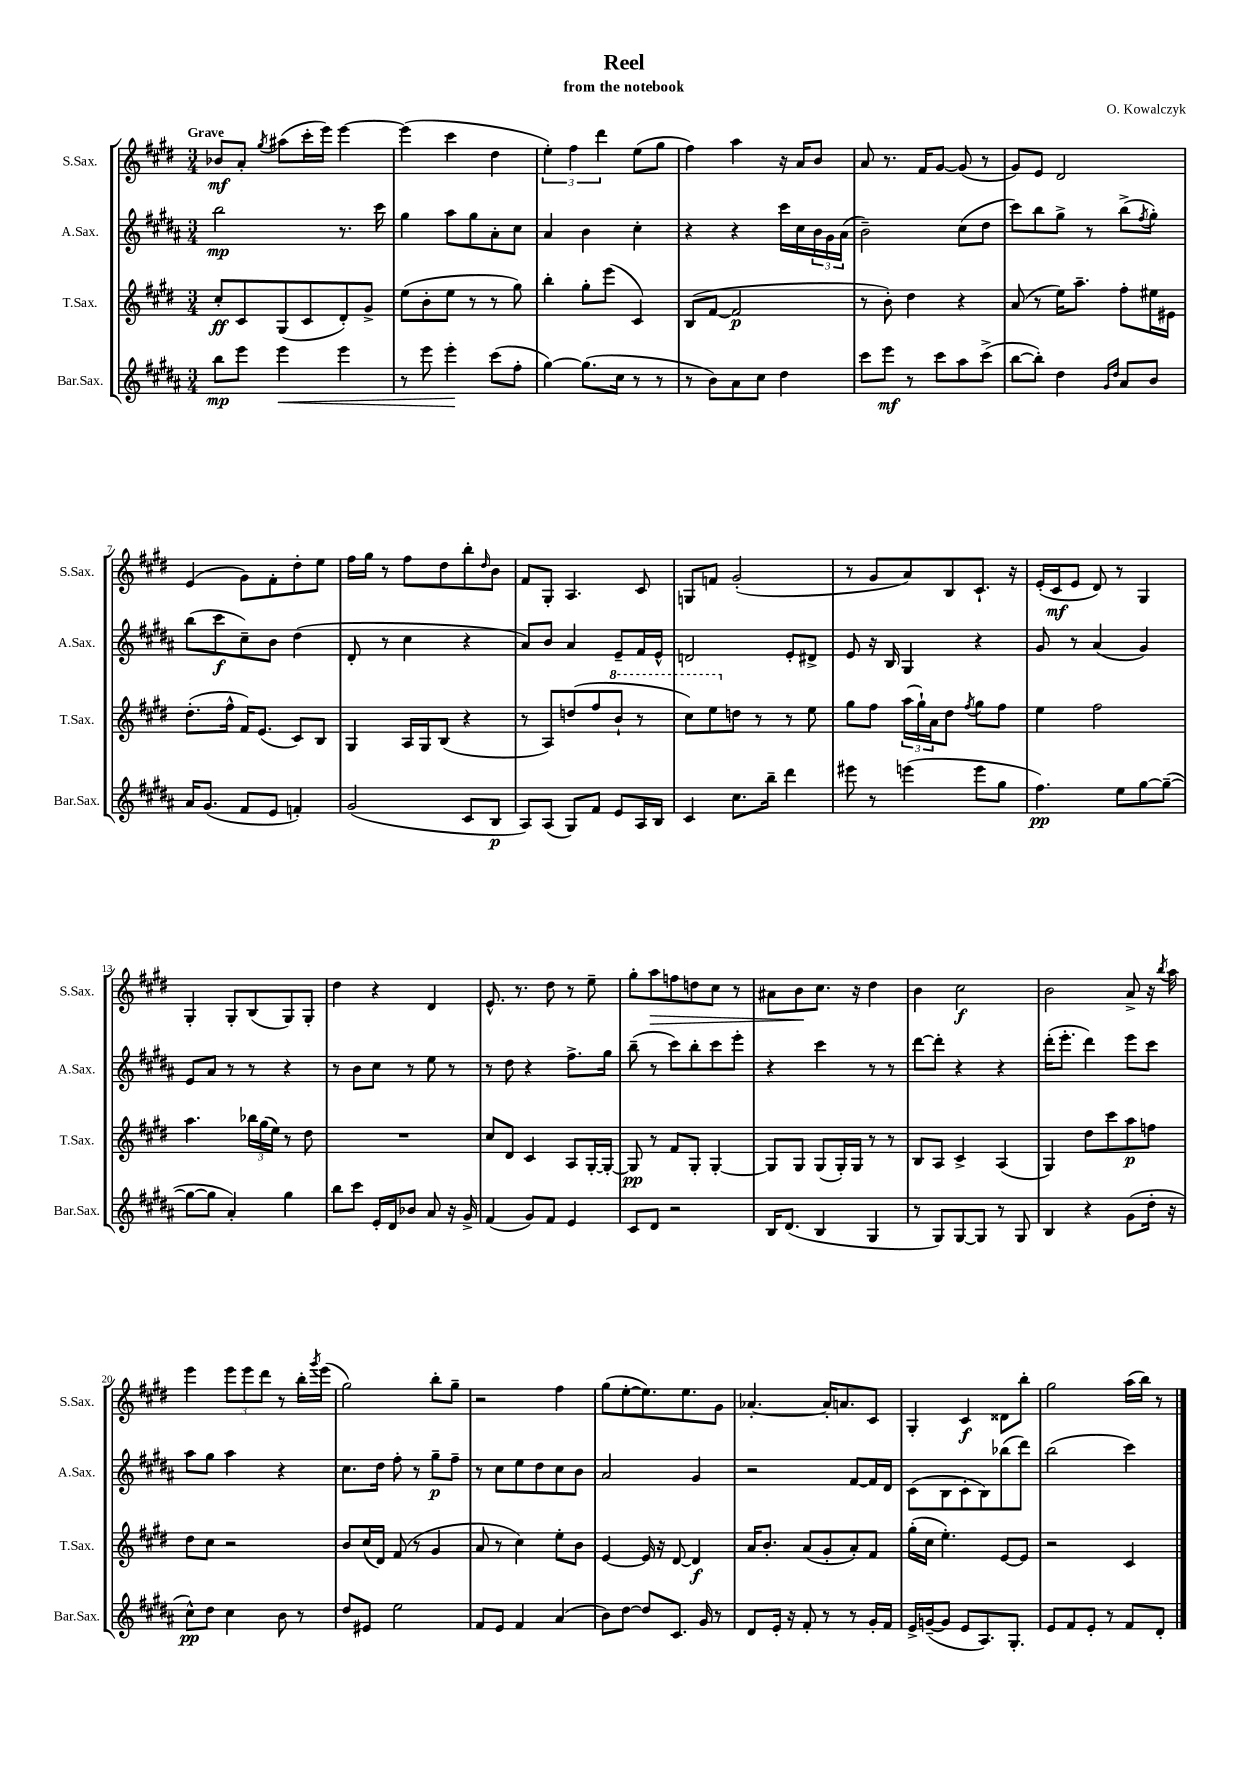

**kern	**dynam	**kern	**dynam	**kern	**dynam	**kern	**dynam
*part4	*part4	*part3	*part3	*part2	*part2	*part1	*part1
*staff4	*staff4	*staff3	*staff3	*staff2	*staff2	*staff1	*staff1
*I"Bar.Sax.	*	*I"T.Sax.	*	*I"A.Sax.	*	*I"S.Sax.	*
*I'Bar.Sax.	*	*I'T.Sax.	*	*I'A.Sax.	*	*I'S.Sax.	*
*clefG2	*	*clefG2	*	*clefG2	*	*clefG2	*
*k[f#c#g#d#a#]	*	*k[f#c#g#d#]	*	*k[f#c#g#d#a#]	*	*k[f#c#g#d#]	*
*M3/4	*	*M3/4	*	*M3/4	*	*M3/4	*
=1	=1	=1	=1	=1	=1	=1	=1
!	!	!	!	!	!	!LO:TX:a:B:t=Grave	!
8bb\L	mp	8cc#'/L	ff	2bb\	mp	8b-X/L	mf
8eee\J	.	8c#/	.	.	.	8a'/J	.
.	.	.	.	.	.	8qgg#/	.
!	!LO:HP:b	!	!	!	!	!	!
4eee\	<	(8G#/	.	.	.	(8aa#X\L	.
.	.	8c#/	.	.	.	16ccc#'\L	.
.	.	.	.	.	.	16eee\JJ)	.
4eee\	.	8d#'/)	.	8.r	.	[4eee\	.
.	.	8g#^/J	.	.	.	.	.
.	.	.	.	16ccc#\	.	.	.
=2	=2	=2	=2	=2	=2	=2	=2
8r	.	(8ee\L	.	4gg#\	.	(4eee\]	.
8eee\	.	8b'\	.	.	.	.	.
4eee'\	.	8ee\J	.	8aa#\L	.	4ccc#\	.
.	.	8r	.	8gg#\	.	.	.
(8ccc#\L	[	8r	.	8a#'\	.	4dd#\	.
8ff#'\J	.	8gg#\)	.	8cc#\J	.	.	.
=3	=3	=3	=3	=3	=3	=3	=3
[4gg#\)	.	4bb'\	.	4a#/	.	6ee'\)	.
.	.	.	.	.	.	6ff#\	.
(8.gg#\L]	.	8gg#'\L	.	4b\	.	.	.
.	.	.	.	.	.	6ddd#\	.
.	.	(8eee\J	.	.	.	.	.
16cc#\Jk	.	.	.	.	.	.	.
8r	.	4c#/)	.	4cc#'\	.	(8ee\L	.
8r	.	.	.	.	.	8gg#\J	.
=4	=4	=4	=4	=4	=4	=4	=4
8r	.	(8B/L	.	4r	.	4ff#\)	.
8b\L)	.	[8f#/J	.	.	.	.	.
8a#\	.	2f#/]	p	4r	.	4aa\	.
8cc#\J	.	.	.	.	.	.	.
4dd#\	.	.	.	16ccc#\LL	.	16r	.
.	.	.	.	16cc#\	.	16a/KL	.
.	.	.	.	24b\	.	8b/J	.
.	.	.	.	24g#\	.	.	.
.	.	.	.	(24a#\JJ	.	.	.
=5	=5	=5	=5	=5	=5	=5	=5
8ccc#\L	.	8r	.	2b~\)	.	8a/	.
8eee\J	mf	8b'\)	.	.	.	8.r	.
8r	.	4dd#\	.	.	.	.	.
.	.	.	.	.	.	16f#/KL	.
8ccc#\L	.	.	.	.	.	[8g#/J	.
8aa#\	.	4r	.	(8cc#\L	.	(8g#/]	.
(8ccc#^\J	.	.	.	8dd#\J	.	8r	.
=6	=6	=6	=6	=6	=6	=6	=6
[8bb\L	.	(8a/	.	8ccc#\L)	.	8g#/L)	.
8bb'\J])	.	8r	.	8bb\	.	8e/J	.
4dd#\	.	16ee\KL)	.	8gg#^\J	.	2d#/	.
.	.	8.aa~\J	.	.	.	.	.
.	.	.	.	8r	.	.	.
16qqg#/LL	.	.	.	.	.	.	.
16qqdd#/JJ	.	.	.	.	.	.	.
8a#/L	.	8ff#'\L	.	(8bb^\L	.	.	.
.	.	.	.	8qff#/	.	.	.
8b/J	.	16ee#X\L	.	8gg#'\J)	.	.	.
.	.	16e#X\JJ	.	.	.	.	.
!!LO:LB:g=z
=7	=7	=7	=7	=7	=7	=7	=7
16a#/KL	.	(8.dd#'\L	.	(8bb\L	.	(4e/	.
(8.g#/J	.	.	.	.	.	.	.
.	.	.	.	8ccc#\	f	.	.
.	.	16ff#^^\Jk	.	.	.	.	.
8f#/L	.	16f#/KL)	.	8cc#~\)	.	8g#\L)	.
.	.	(8.e/J	.	.	.	.	.
8e/J	.	.	.	8b\J	.	8f#'\	.
4fn'/)	.	8c#/L)	.	(4dd#\	.	8dd#'\	.
.	.	8B/J	.	.	.	8ee\J	.
=8	=8	=8	=8	=8	=8	=8	=8
(2g#/	.	4G#/	.	8d#'/	.	16ff#\LL	.
.	.	.	.	.	.	16gg#\JJ	.
.	.	.	.	8r	.	8r	.
.	.	16A/LL	.	4cc#\	.	8ff#\L	.
.	.	16G#/J	.	.	.	.	.
.	.	(8B/J	.	.	.	8dd#\	.
8c#/L	.	4r	.	4r	.	8bb'\	.
.	.	.	.	.	.	16qqdd#/	.
8B/J	p	.	.	.	.	8b\J	.
=9	=9	=9	=9	=9	=9	=9	=9
8A#/L)	.	8r	.	8a#/L)	.	8f#/L	.
(8A#/J	.	8A/L)	.	8b/J	.	8G#'/J	.
8G#/L)	.	(8ddn/	.	4a#/	.	4.A/	.
8f#/J	.	8ff#/	.	.	.	.	.
*	*	*8va	*	*	*	*	*
8e/L	.	8bb`/J	.	8e~/L	.	.	.
16A#/L	.	8r	.	16f#/L	.	8c#/	.
16B/JJ	.	.	.	16e^^/JJ	.	.	.
=10	=10	=10	=10	=10	=10	=10	=10
4c#/	.	8ccc#\L)	.	2dn/	.	8Gn/L	.
.	.	8eee\	.	.	.	8fn/J	.
*	*	*X8va	*	*	*	*	*
8.cc#\L	.	8ddn\J	.	.	.	(2g#'/	.
.	.	8r	.	.	.	.	.
16bb~\Jk	.	.	.	.	.	.	.
4ddd#\	.	8r	.	8e'/L	.	.	.
.	.	8ee\	.	8d#X^/J	.	.	.
=11	=11	=11	=11	=11	=11	=11	=11
8eee#X\	.	8gg#\L	.	8e/	.	8r	.
8r	.	8ff#\J	.	16r	.	8g#/L	.
.	.	.	.	16B/	.	.	.
(4eeen\	.	(24aa\LL	.	4G#/	.	8a/)	.
.	.	24gg#`\)	.	.	.	.	.
.	.	24a\J	.	.	.	.	.
.	.	8dd#\J	.	.	.	8B/	.
.	.	8qff#/	.	.	.	.	.
8eee\L	.	8gg#\L	.	4r	.	8.c#`/J	.
8gg#\J	.	8ff#\J	.	.	.	.	.
.	.	.	.	.	.	16r	.
=12	=12	=12	=12	=12	=12	=12	=12
4.ff#\)	pp	4ee\	.	8g#/	.	(16e'/LL	.
.	.	.	.	.	.	16c#/J	mf
.	.	.	.	8r	.	8e/J	.
.	.	2ff#\	.	(4a#/	.	8d#/)	.
8ee\L	.	.	.	.	.	8r	.
[8gg#\	.	.	.	4g#/)	.	4G#/	.
(8gg#~\J_	.	.	.	.	.	.	.
!!LO:LB:g=z
=13	=13	=13	=13	=13	=13	=13	=13
8gg#\L_	.	4.aa\	.	8e/L	.	4G#'/	.
8gg#\J]	.	.	.	8a#/J	.	.	.
4a#'/)	.	.	.	8r	.	8G#'/L	.
.	.	24bb-X\LL	.	8r	.	(8B/	.
.	.	(24gg#\	.	.	.	.	.
.	.	24ee\JJ)	.	.	.	.	.
4gg#\	.	8r	.	4r	.	8G#/)	.
.	.	8dd#\	.	.	.	8G#'/J	.
=14	=14	=14	=14	=14	=14	=14	=14
8bb\L	.	2.r	.	8r	.	4dd#\	.
8ccc#\J	.	.	.	8b\L	.	.	.
16e'/LL	.	.	.	8cc#\J	.	4r	.
16d#/J	.	.	.	.	.	.	.
8b-X/J	.	.	.	8r	.	.	.
8a#/	.	.	.	8ee\	.	4d#/	.
16r	.	.	.	8r	.	.	.
16g#^/	.	.	.	.	.	.	.
=15	=15	=15	=15	=15	=15	=15	=15
(4f#/	.	8cc#/L	.	8r	.	8.e^^/	.
.	.	8d#/J	.	8dd#\	.	.	.
.	.	.	.	.	.	8.r	.
8g#/L)	.	4c#/	.	4r	.	.	.
8f#/J	.	.	.	.	.	8dd#\	.
4e/	.	8A/L	.	8.ff#^\L	.	8r	.
.	.	[16G#'/L	.	.	.	8ee~\	.
.	.	16G#'/JJ_	.	16gg#\Jk	.	.	.
=16	=16	=16	=16	=16	=16	=16	=16
8c#/L	.	8G#/]	pp	(8bb~\	.	8gg#'\L	.
!	!	!	!	!	!	!	!LO:HP:b
8d#/J	.	8r	.	8r	.	8aa\	>
2r	.	8f#/L	.	8ccc#\L)	.	8ffn\	.
.	.	8G#'/J	.	8bb'\	.	8ddn\	.
.	.	[4G#'/	.	8ccc#\	.	8cc#\J	.
.	.	.	.	8eee'\J	.	8r	.
=17	=17	=17	=17	=17	=17	=17	=17
16B/KL	.	8G#/L]	.	4r	.	8a#X\L	.
(8.d#/J	.	.	.	.	.	.	.
.	.	8G#/J	.	.	.	8b\	.
4B/	.	(8G#/L	.	4ccc#\	.	8.cc#\J	]
.	.	16G#'/L)	.	.	.	.	.
.	.	16G#/JJ	.	.	.	16r	.
4G#/	.	8r	.	8r	.	4dd#\	.
.	.	8r	.	8r	.	.	.
=18	=18	=18	=18	=18	=18	=18	=18
8r	.	8B/L	.	[8ddd#\L	.	4b\	.
8G#/L)	.	8A/J	.	8ddd#'\J]	.	.	.
[8G#/	.	4c#^/	.	4r	.	2cc#\	f
8G#/J]	.	.	.	.	.	.	.
8r	.	(4A/	.	4r	.	.	.
8G#/	.	.	.	.	.	.	.
=19	=19	=19	=19	=19	=19	=19	=19
4B/	.	4G#/)	.	(16ddd#'\KL	.	2b\	.
.	.	.	.	8.eee'\J	.	.	.
4r	.	8dd#\L	.	4ddd#\)	.	.	.
.	.	8ccc#\	.	.	.	.	.
(8g#\L	.	8aa\	p	8eee\L	.	8a^/	.
16dd#'\Jk	.	8ffn\J	.	8ccc#\J	.	16r	.
.	.	.	.	.	.	8qbb/	.
16r	.	.	.	.	.	16aa\	.
!!LO:LB:g=z
=20	=20	=20	=20	=20	=20	=20	=20
8cc#^^\L)	pp	8dd#\L	.	8aa#\L	.	4eee\	.
8dd#\J	.	8cc#\J	.	8gg#\J	.	.	.
4cc#\	.	2r	.	4aa#\	.	12eee\L	.
.	.	.	.	.	.	12eee\	.
.	.	.	.	.	.	12ddd#\J	.
8b\	.	.	.	4r	.	8r	.
8r	.	.	.	.	.	16bb'\LL	.
.	.	.	.	.	.	8qggg#/	.
.	.	.	.	.	.	(16eee\JJ	.
=21	=21	=21	=21	=21	=21	=21	=21
8dd#/L	.	8b/L	.	8.cc#\L	.	2gg#\)	.
8e#X/J	.	(16cc#/L	.	.	.	.	.
.	.	16d#/JJ)	.	16dd#\Jk	.	.	.
2ee\	.	(8f#/	.	8ff#'\	.	.	.
.	.	8r	.	8r	.	.	.
.	.	4g#/	.	8gg#~\L	p	8bb'\L	.
.	.	.	.	8ff#~\J	.	8gg#~\J	.
=22	=22	=22	=22	=22	=22	=22	=22
8f#/L	.	8a/	.	8r	.	2r	.
8e/J	.	8r	.	8cc#\L	.	.	.
4f#/	.	4cc#\)	.	8ee\	.	.	.
.	.	.	.	8dd#\	.	.	.
(4a#/	.	8ee'\L	.	8cc#\	.	4ff#\	.
.	.	8b\J	.	8b\J	.	.	.
=23	=23	=23	=23	=23	=23	=23	=23
8b\L)	.	[4e/	.	2a#/	.	(8gg#\L	.
[8dd#\J	.	.	.	.	.	[8ee'\	.
8dd#/L]	.	16e/]	.	.	.	8.ee\])	.
.	.	16r	.	.	.	.	.
8.c#/J	.	[8d#/	.	.	.	.	.
.	.	.	.	.	.	8.ee\	.
.	.	4d#/]	f	4g#/	.	.	.
16g#/	.	.	.	.	.	.	.
8r	.	.	.	.	.	8g#\J	.
=24	=24	=24	=24	=24	=24	=24	=24
8d#/L	.	16a/KL	.	2r	.	[4.a-X'/	.
.	.	8.b'/J	.	.	.	.	.
16e'/Jk	.	.	.	.	.	.	.
16r	.	.	.	.	.	.	.
8f#'/	.	(8a/L	.	.	.	.	.
8r	.	8g#'/	.	.	.	16a-'/KL]	.
.	.	.	.	.	.	8.an/	.
8r	.	8a'/)	.	[8f#/L	.	.	.
16g#'/LL	.	8f#/J	.	16f#/L]	.	8c#/J	.
16f#/JJ	.	.	.	16d#/JJ	.	.	.
=25	=25	=25	=25	=25	=25	=25	=25
16e^/LL	.	(16gg#'\LL	.	(8c#\L	.	4G#'/	.
([16gn~/J	.	16cc#\JJ	.	.	.	.	.
8g/J]	.	4.ee'\)	.	8B\	.	.	.
8e/L	.	.	.	8c#'\	.	4c#/	f
8.A#/)	.	.	.	8B\)	.	.	.
.	.	[8e/L	.	(8bb-X\	.	8d##X\L	.
8.G#'/J	.	.	.	.	.	.	.
.	.	8e/J]	.	8ddd#\J)	.	8bb'\J	.
=26	=26	=26	=26	=26	=26	=26	=26
8e/L	.	2r	.	(2bb\	.	2gg#\	.
8f#/	.	.	.	.	.	.	.
8e'/J	.	.	.	.	.	.	.
8r	.	.	.	.	.	.	.
8f#/L	.	4c#/	.	4ccc#\)	.	(16aa\LL	.
.	.	.	.	.	.	16bb\JJ)	.
8d#'/J	.	.	.	.	.	8r	.
==	==	==	==	==	==	==	==
*-	*-	*-	*-	*-	*-	*-	*-
